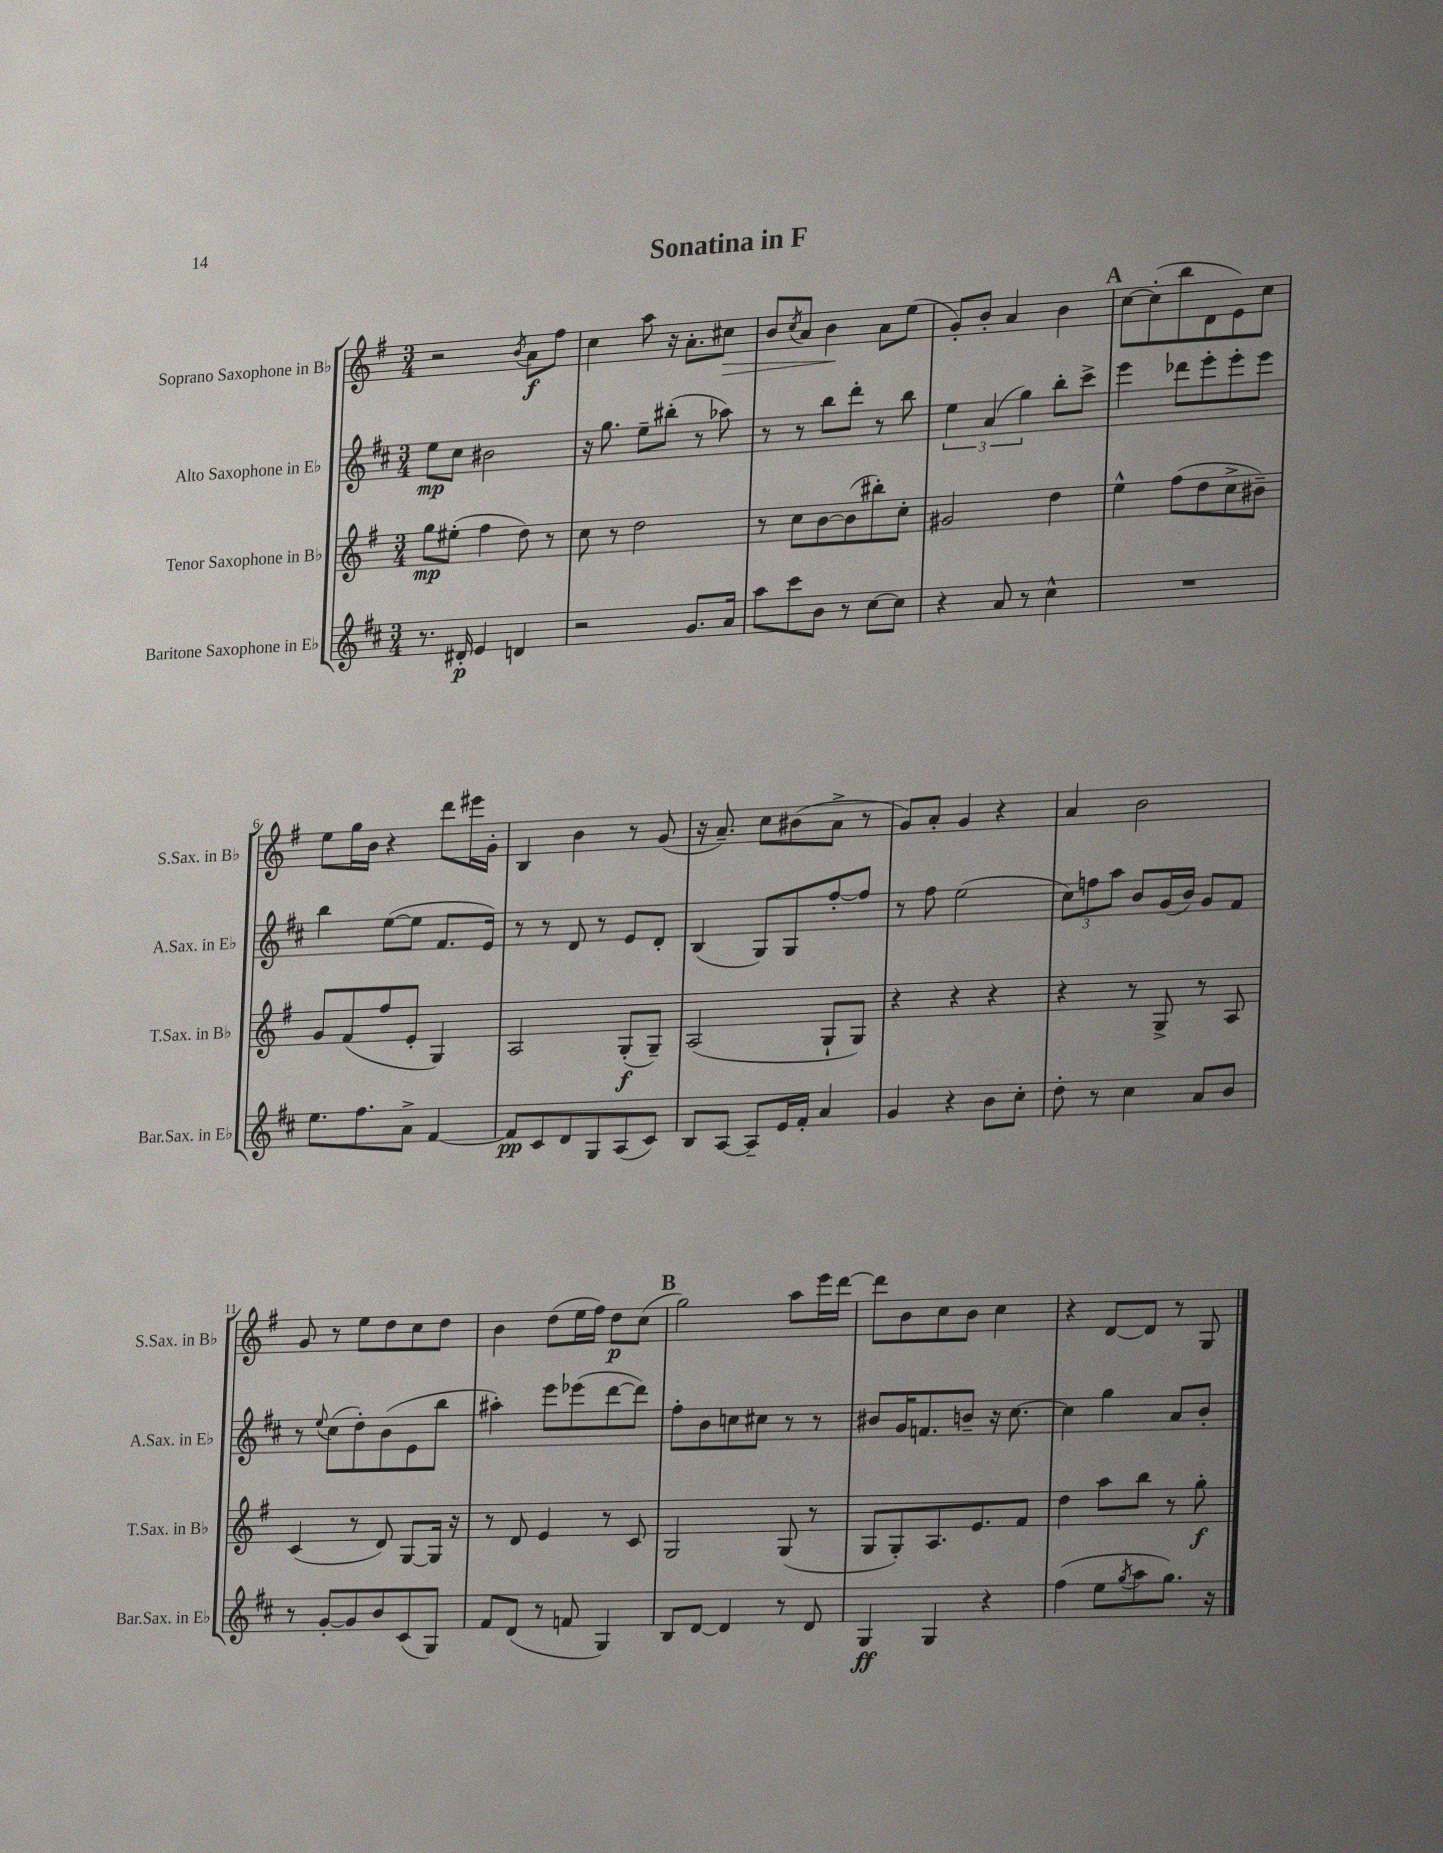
\header { title = "Sonatina in F" }
<<
\new StaffGroup <<
\new Staff = "s0" \with { instrumentName = "Soprano Saxophone in Bb" shortInstrumentName = "S.Sax. in Bb" } {
    \clef treble \key g \major \numericTimeSignature \time 3/4
    r2 \acciaccatura { b'8 } a'8\f fis''8 |
    c''4 a''8 r16 a'8.-. cis''8\> |
    b'8 \acciaccatura { c''8 } a'8 b'4\! a'8 e''8( |
    g'8-.) b'8-. a'4 b'4 |
    \mark \markup { \bold "A" } c''8~ c''8-.( b''8 d'8 e'8) c''8 |
    e''8 g''16 b'16 r4 d'''8 eis'''16 g'16-. |
    b4 b'4 r8 g'8( |
    r16 a'8.--) c''8 bis'8( a'8-> r8 |
    g'8) a'8-. g'4 r4 |
    a'4 b'2 |
    g'8 r8 e''8 d''8 c''8 d''8 |
    b'4 d''8( e''16 fis''16) d''8\p c''8( |
    \mark \markup { \bold "B" } g''2) a''8 e'''16 d'''16~ |
    d'''8 b'8 c''8 b'8 c''4 |
    r4 d'8~ d'8 r8 g8 \bar "|." |
}
\new Staff = "s1" \with { instrumentName = "Alto Saxophone in Eb" shortInstrumentName = "A.Sax. in Eb" } {
    \clef treble \key d \major \numericTimeSignature \time 3/4
    e''8\mp cis''8 bis'2 |
    r16 g''8. e''8-- bis''8-.( r8 aes''8) |
    r8 r8 b''8 d'''8-. r8 b''8 |
    \tuplet 3/2 { e''4 a'4( g''4) } b''8-. cis'''8-> |
    \mark \markup { \bold "A" } e'''4 des'''8 e'''8-. e'''8-. e'''8 |
    b''4 e''8~( e''8 fis'8. e'16) |
    r8 r8 d'8 r8 e'8 d'8-. |
    b4( g8) g8 fis''8~-. fis''8 |
    r8 fis''8 e''2( |
    \tuplet 3/2 { cis''8) f''8 a''8 } b'8 g'16( b'16) g'8 fis'8 |
    r8 \appoggiatura { e''8 } cis''8( d''8-.) b'8( e'8 b''8 |
    ais''4-.) e'''8 ees'''8( d'''8~ d'''8) |
    \mark \markup { \bold "B" } fis''8-. b'8 c''8 cis''8 r8 r8 |
    bis'8 g'16 f'8. b'8-- r16 cis''8.~ |
    cis''4 g''4 a'8 b'8-. \bar "|." |
}
\new Staff = "s2" \with { instrumentName = "Tenor Saxophone in Bb" shortInstrumentName = "T.Sax. in Bb" } {
    \clef treble \key g \major \numericTimeSignature \time 3/4
    g''8\mp eis''8-.( fis''4 d''8) r8 |
    c''8 r8 d''2 |
    r8 c''8 b'8~ b'8( bis''8-.) c''8-. |
    gis'2 d''4 |
    \mark \markup { \bold "A" } e''4-^ fis''8( d''8 c''8-> bis'8--) |
    g'8 fis'8( fis''8 e'8-. g4) |
    a2 g8-.\f( g8--) |
    a2( g8-! g8) |
    r4 r4 r4 |
    r4 r8 g8-> r8 a8 |
    c'4( r8 d'8) g8~ g16 r16 |
    r8 d'8 e'4 r8 c'8 |
    \mark \markup { \bold "B" } g2 g8( r8 |
    g8 g8-.) a8. e'8. fis'8 |
    d''4 a''8 b''8 r8 g''8-.\f \bar "|." |
}
\new Staff = "s3" \with { instrumentName = "Baritone Saxophone in Eb" shortInstrumentName = "Bar.Sax. in Eb" } {
    \clef treble \key d \major \numericTimeSignature \time 3/4
    r8. dis'16-.\p e'4 d'4 |
    r2 g'8. a'16 |
    a''8 cis'''8 b'8 r8 cis''8~ cis''8 |
    r4 a'8 r8 cis''4-^ |
    \mark \markup { \bold "A" } R2. |
    e''8. fis''8. a'8-> fis'4~ |
    fis'8\pp cis'8 d'8 g8 a8( cis'8) |
    b8 a8~ a8-- e'16 fis'16-. a'4 |
    g'4 r4 b'8 cis''8-. |
    d''8-. r8 cis''4 a'8 b'8 |
    r8 g'8~-. g'8 b'8 cis'8( g8) |
    fis'8 d'8( r8 f'8 g4) |
    \mark \markup { \bold "B" } b8 d'8~ d'4 r8 d'8 |
    g4\ff g4 r4 |
    fis''4( e''8 \acciaccatura { g''8 } a''8 g''8.) r16 \bar "|." |
}
>>
>>
